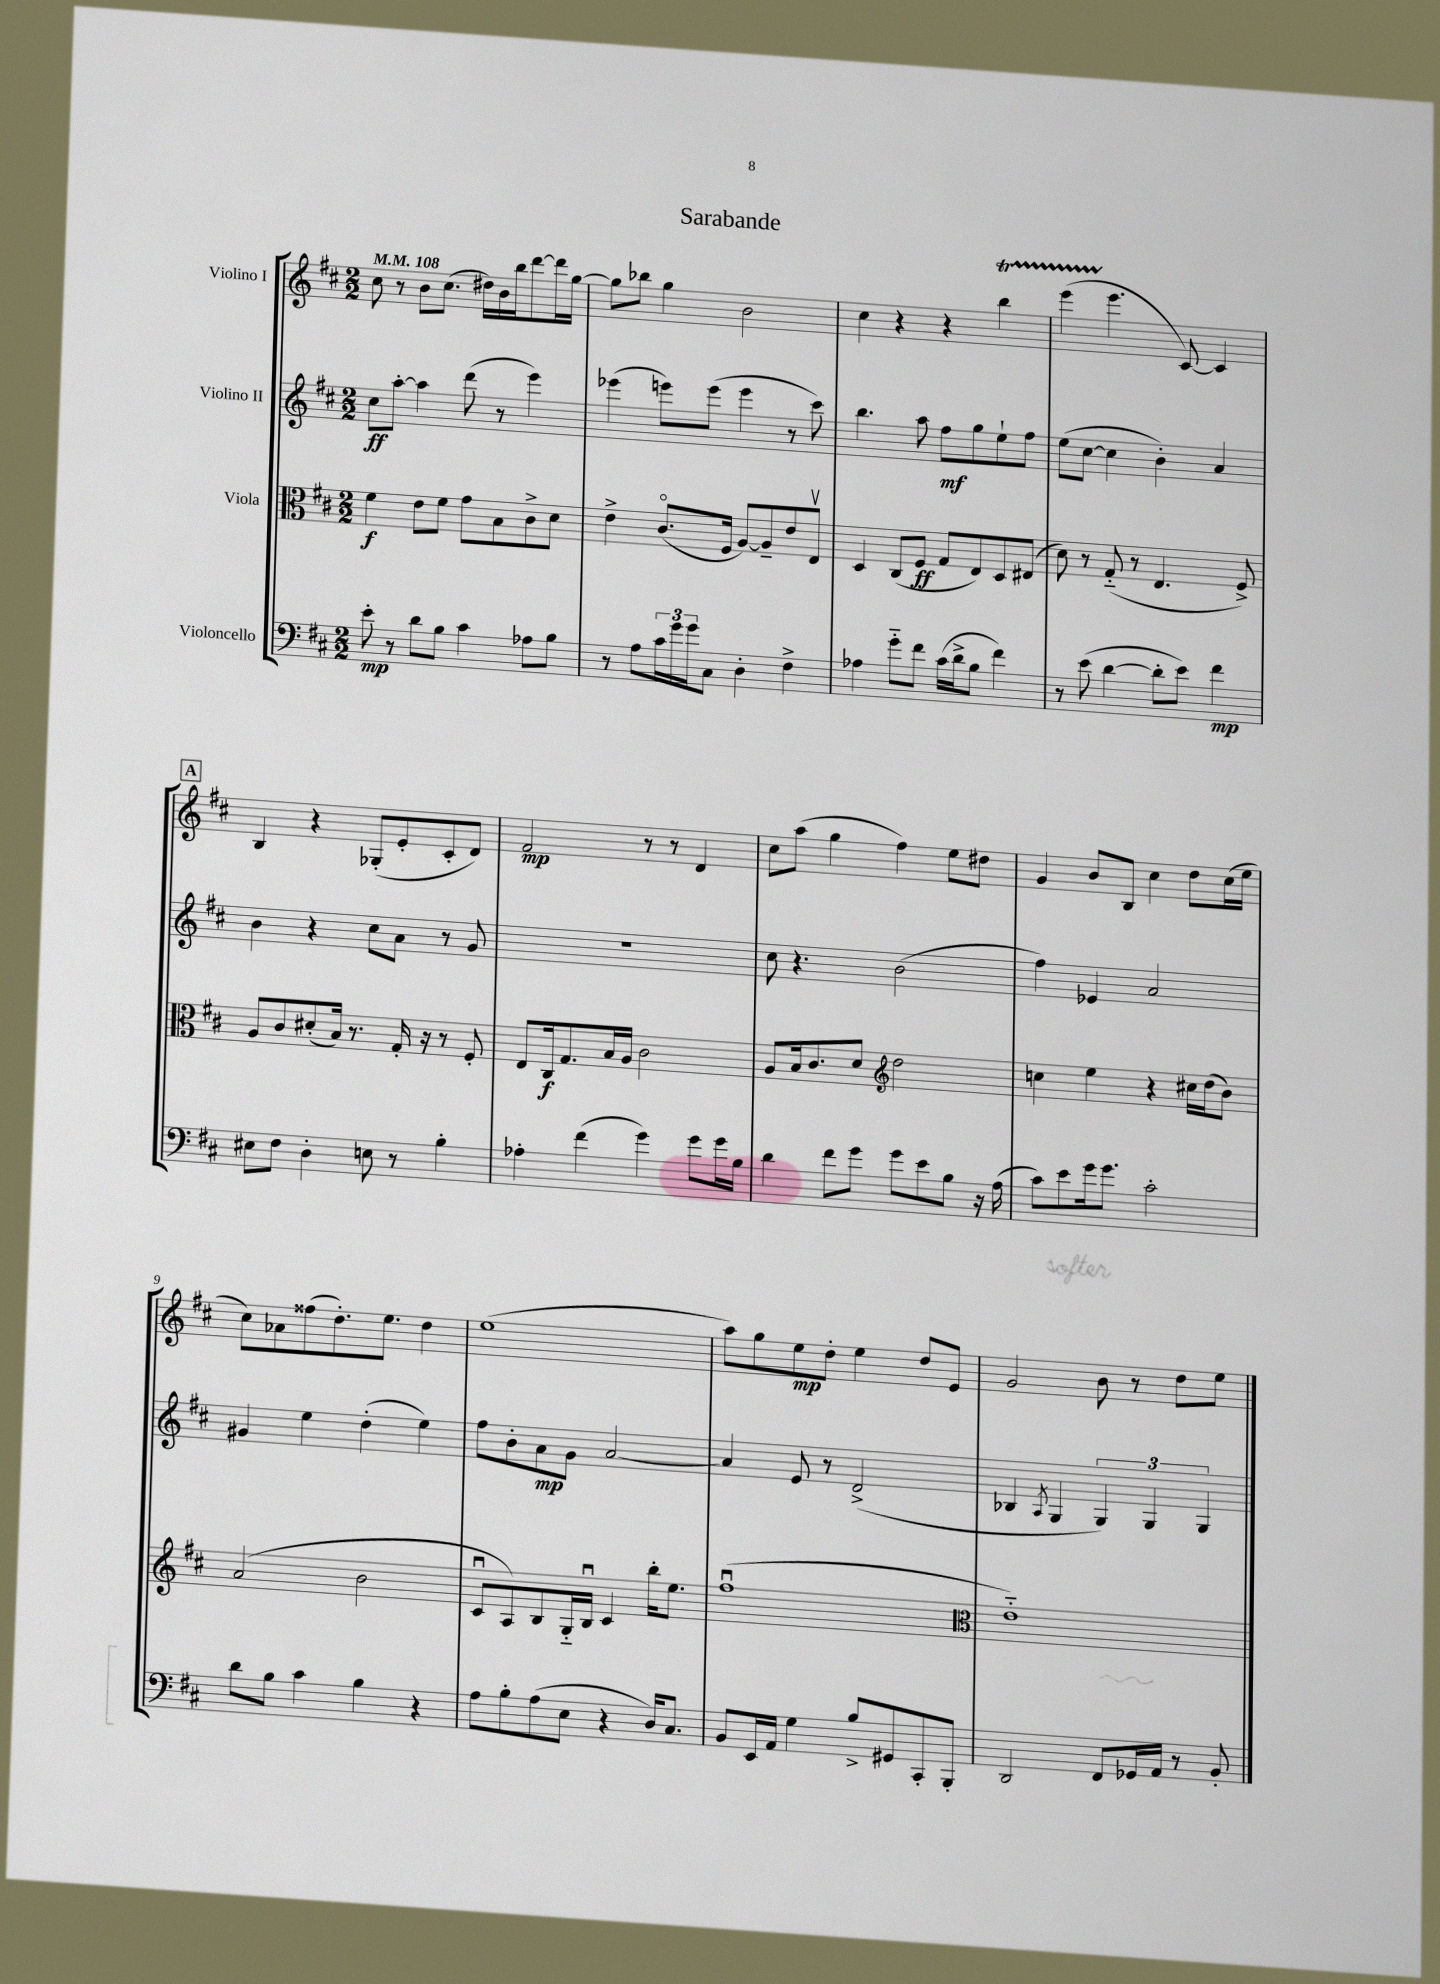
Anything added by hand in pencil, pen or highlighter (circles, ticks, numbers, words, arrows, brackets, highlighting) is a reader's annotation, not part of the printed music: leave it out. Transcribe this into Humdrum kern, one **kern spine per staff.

**kern	**kern	**kern	**kern
*staff4	*staff3	*staff2	*staff1
*clefF4	*clefC3	*clefG2	*clefG2
*k[f#c#]	*k[f#c#]	*k[f#c#]	*k[f#c#]
*M2/2	*M2/2	*M2/2	*M2/2
*MM108	*MM108	*MM108	*MM108
8e'	4f#	8cc#	8cc#
8r	.	[8aa'	8r
8d	8e	4aa]	8b
8B	8f#	.	(8.cc#
4c#	8g	(8ddd	.
.	.	.	16dd#)
.	8B	8r	16b
.	.	.	16bb
8A-	8c#^	4eee)	[8ddd
8B	8d	.	16ddd]
.	.	.	[16gg
=	=	=	=
8r	4e^	(4eee-	8gg]
8A	.	.	8bb-
24c#	(8.c#o	8eee)	4gg
24g	.	.	.
24g	.	.	.
8C#	.	(8eee	.
.	16F#	.	.
4D'	[8A)	4eee	2b
.	8A~]	.	.
4F#^	8e	8r	.
.	8Ev	8ccc#)	.
=	=	=	=
4A-	4D	4.bb	4cc#
8g'~	(8C#	.	4r
8f#	8F#	8aa	.
(16c#	8G	8ff#	4r
16d^	.	.	.
8B	8E)	8gg	.
4f#)	8D	8ee`	4bb
.	(8E#	8ff#	.
=	=	=	=
8r	8d)	(8ee	(4eee
(8e	8r	[8cc#	.
[4d	(8G'~	4cc#]	4.eee
.	8r	.	.
8d']	4.E	4b')	.
8e)	.	.	[8c#)
4f#	.	4a	4c#]
.	8F#^)	.	.
=	=	=	=
8E#	8A	4b	4B
8F#	8c#	.	.
4D'	(8d#'	4r	4r
.	16B)	.	.
.	8.r	.	.
8E	.	8cc#	(8G-'
8r	16G'	8a	8e'
.	16r	.	.
4B'	8r	8r	8c#'
.	8F#'	8g	8d)
=	=	=	=
4A-'	8E	1r	2f#
.	16C#	.	.
.	8.G	.	.
(4f#	.	.	.
.	16B	.	.
.	16A	.	.
4g)	2c#	.	8r
.	.	.	8r
8g	.	.	4d
16g	.	.	.
16B	.	.	.
=	=	=	=
4d	8A	8cc#	8cc#
.	16B	4.r	(8aa
.	8.c#	.	.
8f#	.	.	4gg
8g	8d	.	.
*	*clefG2	*	*
8g	2dd	(2b	4ff#)
8e	.	.	.
8B	.	.	8ee
16r	.	.	8dd#
(16A	.	.	.
=	=	=	=
8c#)	4cc	4ff#)	4g
8e	.	.	.
16g	4ee	4e-	8b
8.g	.	.	.
.	.	.	8B
2c#'	4r	2a	4cc#
.	16cc#	.	8dd
.	(16dd	.	.
.	8b)	.	(16cc#
.	.	.	16ee
=	=	=	=
8d	(2a	4g#	8cc#)
8B	.	.	8a-
4c#	.	4ee	(8ff##
.	.	.	8.dd')
4B	2b	(4dd'	.
.	.	.	8.ee
4r	.	4ee)	4dd
=	=	=	=
8A	8c#u	8ff#	(1ee
8B'	8A)	8b'	.
(8A	8B	8a	.
8E	16G'~	8g	.
.	16Bu	.	.
4r	4c#	[2a	.
16D)	16bb'	.	.
8.C#	8.ee	.	.
=	=	=	=
8BB	(1ff#u	4a]	8aa)
16EE	.	.	8gg
16AA	.	.	.
4G	.	8e	8ee
.	.	8r	8dd'
8B^	.	(2d^	4ee
8GG#	.	.	.
8CC#'	.	.	8dd
8BBB'	.	.	8e
=	=	=	=
*	*clefC3	*	*
2DD	1e'~)	4B-	2g
.	.	8qA	.
.	.	4G	.
8FF#	.	6G)	8b
16GG-	.	.	8r
.	.	6G	.
16AA	.	.	.
8r	.	.	8dd
.	.	6G	.
8BB'	.	.	8ee
==	==	==	==
*-	*-	*-	*-
